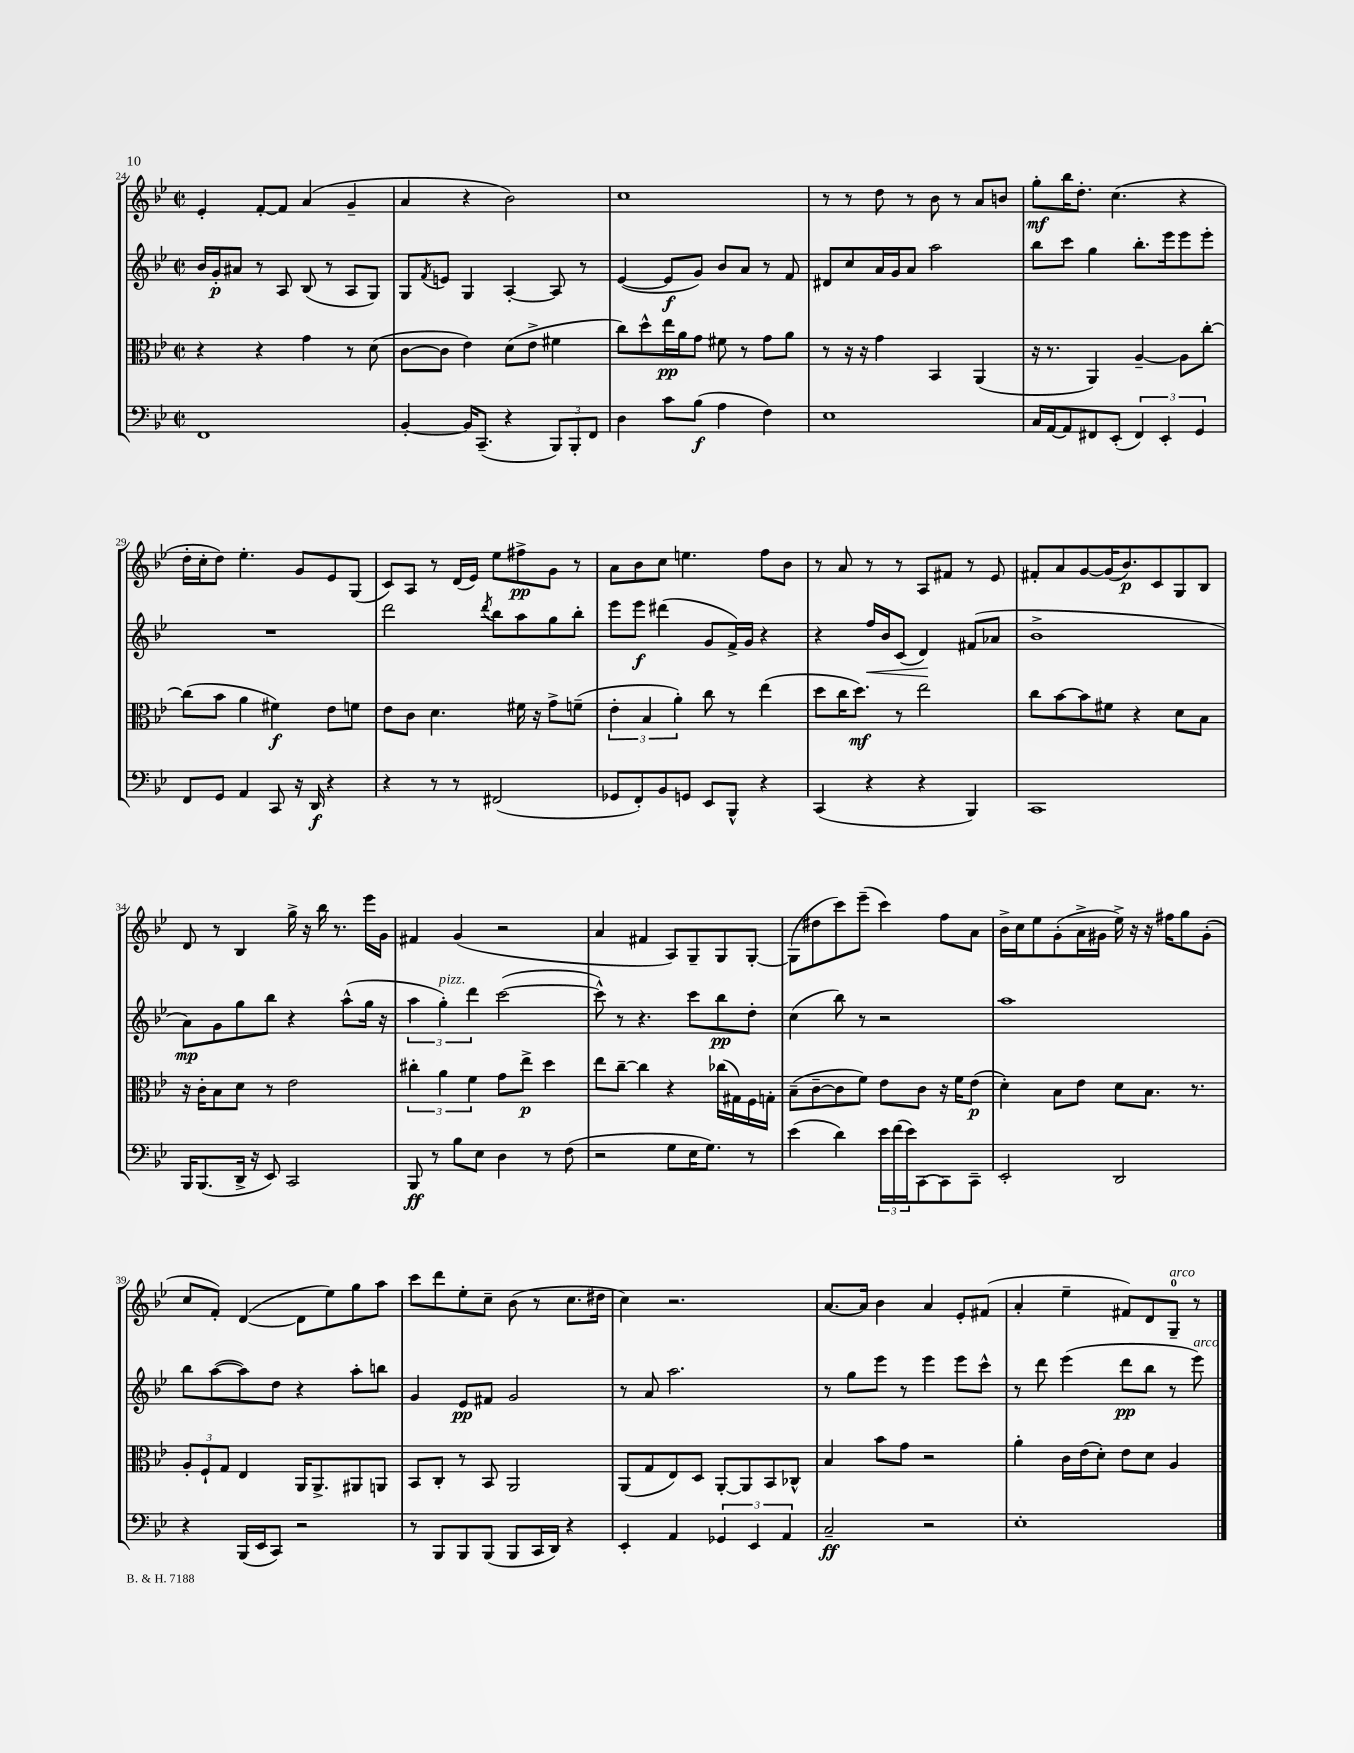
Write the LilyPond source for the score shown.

<<
\new StaffGroup <<
\new Staff = "s0" {
    \clef treble \key bes \major \defaultTimeSignature \time 2/2
    ees'4-. f'8~-. f'8 a'4( g'4-- |
    a'4 r4 bes'2) |
    c''1 |
    r8 r8 d''8 r8 bes'8 r8 a'8 b'8 |
    g''8-.\mf bes''16 d''8.-. c''4.( r4 |
    d''16-. c''16-. d''8) ees''4.-. g'8 ees'8 g8( |
    c'8) a8 r8 d'16( ees'16) ees''8 fis''8->\pp g'8 r8 |
    a'8 bes'8 c''8 e''4. f''8 bes'8 |
    r8 a'8 r8 r8 a8 fis'8 r8 ees'8 |
    fis'8-. a'8 g'8~ g'16( bes'8.\p) c'8 g8 bes8 |
    d'8 r8 bes4 g''16-> r16 bes''16 r8. ees'''16 g'16 |
    fis'4 g'4( r2 |
    a'4 fis'4 a8) g8-- g8 g8~-. |
    g8( dis''8 c'''8) ees'''8--( c'''4) f''8 a'8 |
    bes'16-> c''16 ees''8 g'8-.( a'16-> gis'16 ees''16->) r16 r16 fis''16 g''8 gis'8-.( |
    c''8 f'8-.) d'4~( d'8 ees''8) g''8 a''8 |
    c'''8 d'''8 ees''8-. c''8-- bes'8( r8 c''8. dis''16 |
    c''4) r2. |
    a'8.~ a'16 bes'4 a'4 ees'8-. fis'8( |
    a'4-. ees''4-- fis'8) d'8 g8-0--^\markup { \italic "arco" } r8 \bar "|." |
}
\new Staff = "s1" {
    \clef treble \key bes \major \defaultTimeSignature \time 2/2
    bes'16 g'16-.\p ais'8 r8 a8 bes8( r8 a8 g8) |
    g8 \acciaccatura { f'8 } e'8 g4 a4~-. a8 r8 |
    ees'4~( ees'8\f g'8) bes'8 a'8 r8 f'8 |
    dis'8 c''8 a'16 g'16 a'8 a''2 |
    bes''8 c'''8 g''4 bes''8.-. ees'''16 ees'''8 ees'''8-. |
    R1 |
    d'''2 \acciaccatura { d'''8 } bes''8 a''8 g''8 bes''8-. |
    ees'''8 ees'''8\f dis'''4( g'8 f'16->) g'16 r4 |
    r4 f''16\< bes'16 c'8( d'4\!) fis'8( aes'8 |
    bes'1-> |
    a'8\mp) g'8 g''8 bes''8 r4 a''8-^( g''16 r16 |
    \tuplet 3/2 { a''4 g''4-.^\markup { \italic "pizz." }) d'''4 } c'''2~( |
    c'''8-^) r8 r4. c'''8 bes''8\pp d''8-. |
    c''4( bes''8) r8 r2 |
    a''1 |
    bes''8 a''8~( a''8) d''8 r4 a''8-. b''8 |
    g'4 ees'8\pp fis'8 g'2 |
    r8 a'8 a''2. |
    r8 g''8 ees'''8 r8 ees'''4 ees'''8 c'''8-^ |
    r8 d'''8 ees'''4( d'''8\pp bes''8 r8 ees'''8^\markup { \italic "arco" }) \bar "|." |
}
\new Staff = "s2" {
    \clef alto \key bes \major \defaultTimeSignature \time 2/2
    r4 r4 g'4 r8 d'8( |
    c'8~ c'8 ees'4) d'8( ees'8-> fis'4 |
    c''8) d''8-^ ees''16\pp a'16 g'8 fis'8 r8 g'8 a'8 |
    r8 r16 r16 g'4 bes,4 a,4( |
    r16 r8. a,4) a4~-- a8 c''8~-. |
    c''8( bes'8 a'4 fis'4\f) ees'8 f'8 |
    ees'8 c'8 d'4. fis'16 r16 g'8-> f'8--( |
    \tuplet 3/2 { ees'4-. bes4 a'4-.) } c''8 r8 ees''4( |
    d''8 c''16 d''8.\mf) r8 ees''2 |
    c''8 bes'8~ bes'8 fis'8 r4 d'8 bes8 |
    r16 c'16-. bes8 d'8 r8 ees'2 |
    \tuplet 3/2 { cis''4-. a'4 f'4 } g'8 ees''8->\p d''4 |
    ees''8 c''8~-- c''4 r4 ces''16( gis16) f16 g16-. |
    bes8--( c'8~-- c'8 f'8) ees'8 c'8 r16 f'16 ees'8\p( |
    d'4-.) bes8 ees'8 d'8 bes8. r8. |
    \tuplet 3/2 { a8-. f8-! g8 } ees4 a,16 a,8.-> ais,8 a,8 |
    bes,8 c8-. r8 bes,8 a,2 |
    a,8( g8 ees8) d8 a,8~-. a,8 bes,8 ces8-^ |
    bes4 bes'8 g'8 r2 |
    a'4-. c'16 ees'16( d'8-.) ees'8 d'8 a4 \bar "|." |
}
\new Staff = "s3" {
    \clef bass \key bes \major \defaultTimeSignature \time 2/2
    f,1 |
    bes,4~-. bes,16 c,8.--( r4 \tuplet 3/2 { bes,,8) bes,,8-. f,8 } |
    d4 c'8 bes8\f( a4 f4) |
    ees1 |
    c16 a,16~ a,8 fis,8 ees,8-.( \tuplet 3/2 { fis,4) ees,4-. g,4 } |
    f,8 g,8 a,4 c,8 r16 d,16\f r4 |
    r4 r8 r8 fis,2( |
    ges,8 f,8-.) bes,8 g,8 ees,8 bes,,8-^ r4 |
    c,4( r4 r4 bes,,4) |
    c,1 |
    bes,,16 bes,,8.( d,16-> r16 ees,8) c,2 |
    bes,,8\ff r8 bes8 ees8 d4 r8 f8( |
    r2 g8 ees16 g8.) r8 |
    ees'4( d'4) \tuplet 3/2 { ees'16 f'16( ees'16) } c,8~ c,8 c,8-- |
    ees,2-. d,2 |
    r4 bes,,16( ees,16 c,8) r2 |
    r8 bes,,8 bes,,8 bes,,8( bes,,8 c,16 d,16) r4 |
    ees,4-. a,4 \tuplet 3/2 { ges,4 ees,4 a,4 } |
    c2--\ff r2 |
    ees1-. \bar "|." |
}
>>
>>
\layout { \context { \Score currentBarNumber = #24 } }
